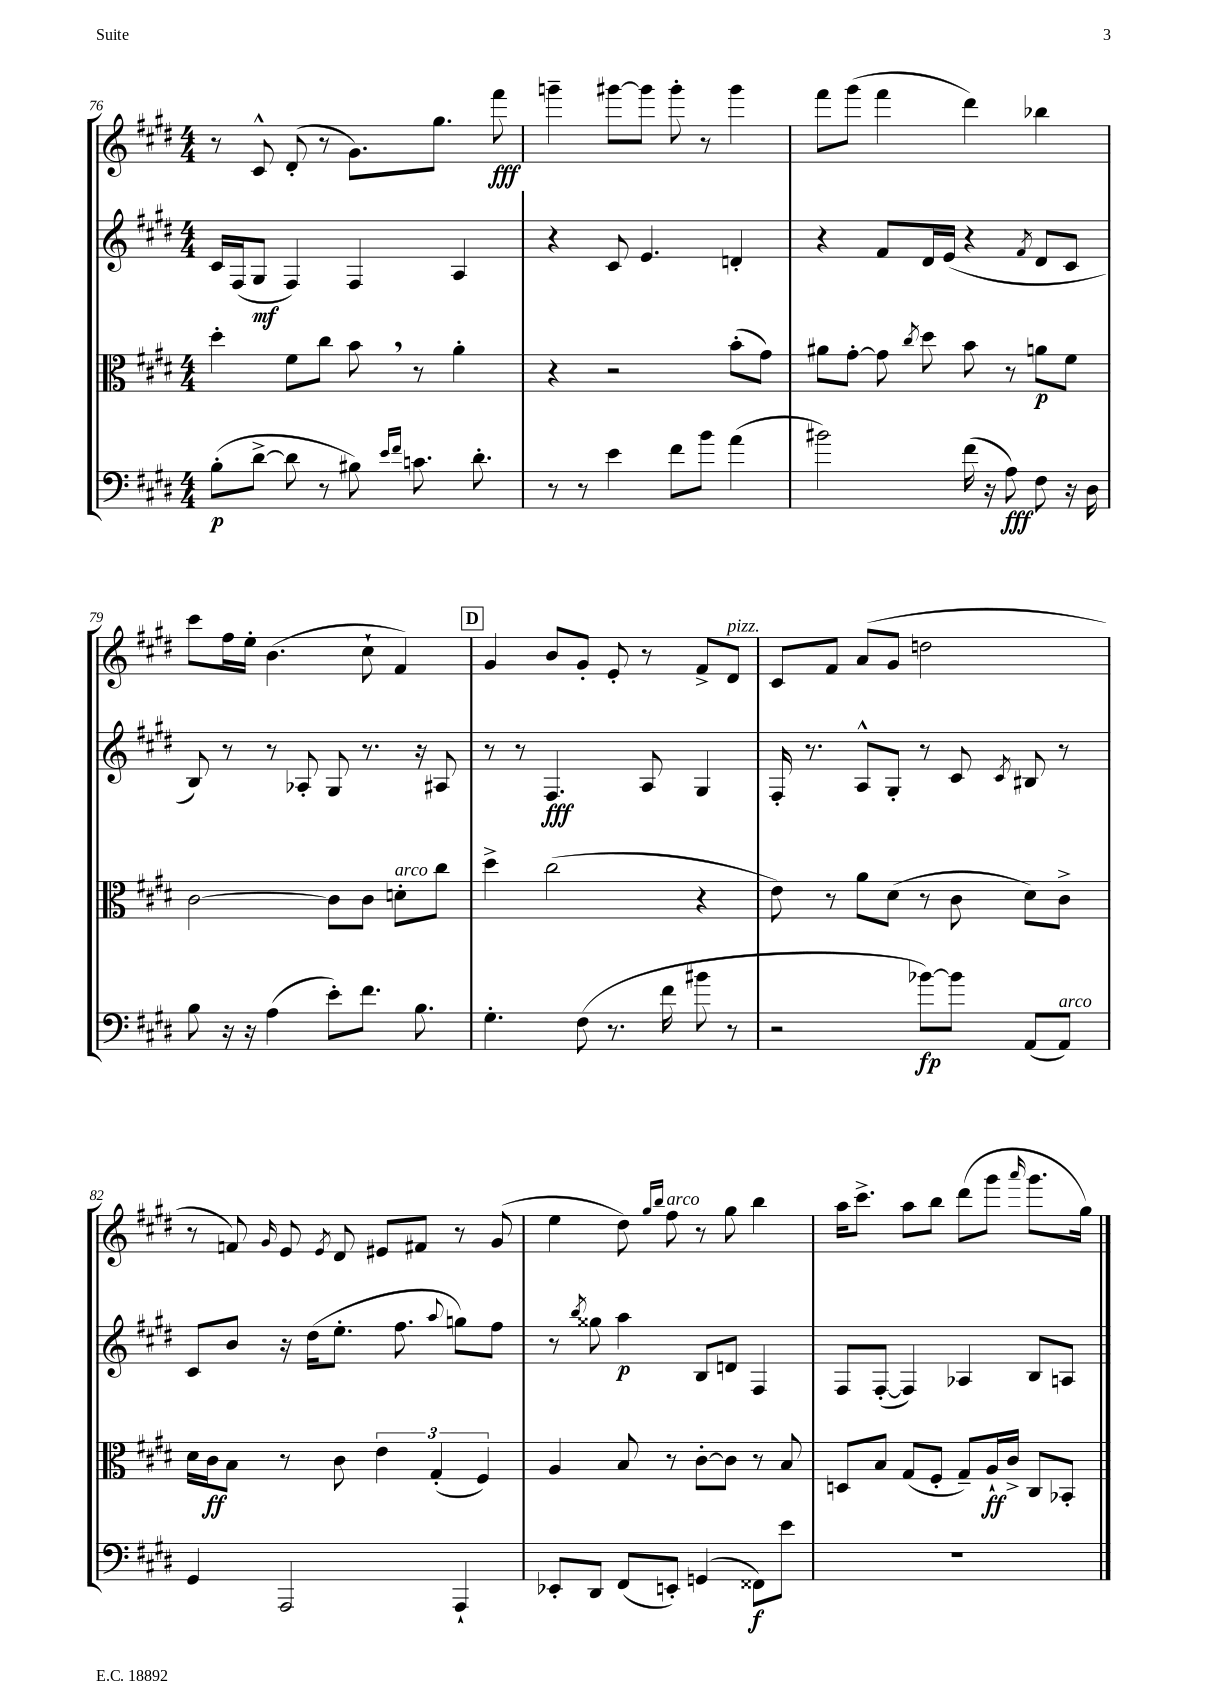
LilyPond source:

<<
\new StaffGroup <<
\new Staff = "s0" {
    \clef treble \key e \major \numericTimeSignature \time 4/4
    \autoBeamOff r8 cis'8-^ dis'8-.( r8 gis'8.[) gis''8.] fis'''8\fff |
    g'''4-- gis'''8[~ gis'''8] gis'''8-. r8 gis'''4 |
    fis'''8[ gis'''8]( fis'''4 dis'''4) bes''4 |
    cis'''8[ fis''16 e''16]-. b'4.( cis''8-! fis'4) |
    \mark \markup { \box "D" } gis'4 b'8[ gis'8]-. e'8-. r8 fis'8[-> dis'8]^\markup { \italic "pizz." } |
    cis'8[ fis'8] a'8[( gis'8] d''2 |
    r8 f'8) \grace { gis'16 } e'8 \acciaccatura { e'8 } dis'8 eis'8[ fis'8] r8 gis'8( |
    e''4 dis''8) \grace { gis''16[ b''16] } fis''8^\markup { \italic "arco" } r8 gis''8 b''4 |
    a''16[ cis'''8.]-> a''8[ b''8] dis'''8[( gis'''8] \grace { a'''16 } gis'''8.[ gis''16]) \bar "|." |
}
\new Staff = "s1" {
    \clef treble \key e \major \numericTimeSignature \time 4/4
    \autoBeamOff cis'16[ fis16( gis8]\mf fis4) fis4 a4 |
    r4 cis'8 e'4. d'4-. |
    r4 fis'8[ dis'16 e'16]( r4 \acciaccatura { fis'8 } dis'8[ cis'8] |
    b8) r8 r8 aes8-. gis8 r8. r16 ais8 |
    \mark \markup { \box "D" } r8 r8 fis4.\fff a8 gis4 |
    fis16-. r8. a8[-^ gis8]-. r8 cis'8 \acciaccatura { cis'8 } bis8 r8 |
    cis'8[ b'8] r16 dis''16[( e''8.]-. fis''8. \appoggiatura { a''8 } g''8[) fis''8] |
    r8 \acciaccatura { b''8 } gisis''8 a''4\p b8[ d'8] fis4 |
    fis8[ fis8]~-.( fis4) aes4 b8[ a8] \bar "|." |
}
\new Staff = "s2" {
    \clef alto \key e \major \numericTimeSignature \time 4/4
    \autoBeamOff dis''4-. fis'8[ cis''8] b'8 \breathe r8 a'4-. |
    r4 r2 b'8[-.( gis'8]) |
    ais'8[ gis'8]~-. gis'8 \acciaccatura { cis''8 } dis''8 b'8 r8 a'8[\p fis'8] |
    cis'2~ cis'8[ cis'8] d'8[-.^\markup { \italic "arco" } cis''8] |
    \mark \markup { \box "D" } dis''4-> cis''2( r4 |
    e'8) r8 a'8[ dis'8]( r8 cis'8 dis'8[) cis'8]-> |
    dis'16[ cis'16\ff b8] r8 cis'8 \tuplet 3/2 { e'4 gis4-.( fis4) } |
    a4 b8 r8 cis'8[~-. cis'8] r8 b8 |
    d8[ b8] gis8[( fis8]-. gis8[--) a16-!\ff cis'16]-> cis8[ bes,8]-. \bar "|." |
}
\new Staff = "s3" {
    \clef bass \key e \major \numericTimeSignature \time 4/4
    \autoBeamOff b8[-.\p( dis'8]~-> dis'8 r8 bis8) \grace { e'16[ fis'16] } c'8. dis'8.-. |
    r8 r8 e'4 fis'8[ b'8] a'4( |
    bis'2) fis'16( r16 a8\fff) fis8 r16 dis16 |
    b8 r16 r16 a4( e'8[-.) fis'8.] b8. |
    \mark \markup { \box "D" } gis4.-. fis8( r8. fis'16 bis'8 r8 |
    r2 bes'8[~\fp) bes'8] a,8[( a,8]^\markup { \italic "arco" }) |
    gis,4 a,,2 a,,4-! |
    ees,8[-. dis,8] fis,8[( e,8]-.) g,4( fisis,8[\f) e'8] |
    R1 \bar "|." |
}
>>
>>
\layout { \context { \Score currentBarNumber = #76 } }
